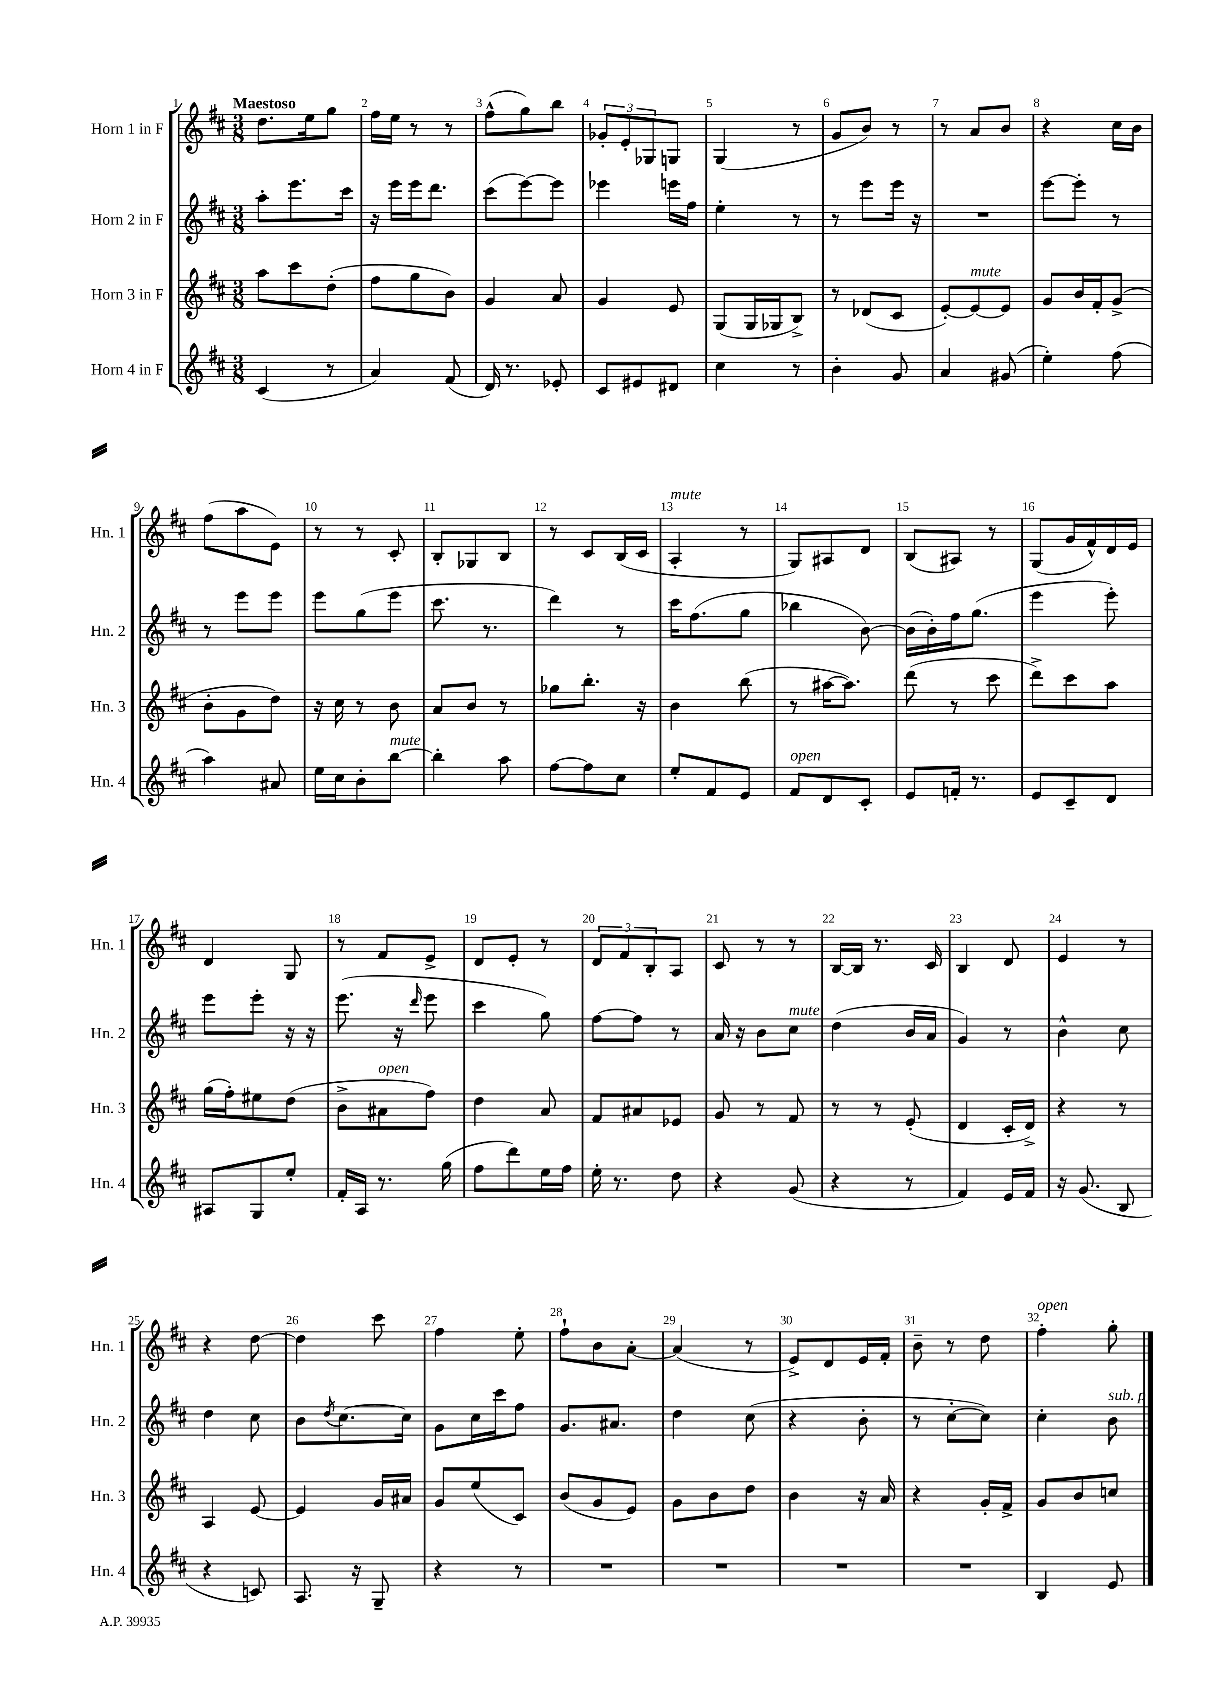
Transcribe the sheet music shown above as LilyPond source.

<<
\new StaffGroup <<
\new Staff = "s0" \with { instrumentName = "Horn 1 in F" shortInstrumentName = "Hn. 1" } {
    \clef treble \key d \major \numericTimeSignature \time 3/8 \tempo "Maestoso"
    d''8. e''16 g''8 |
    fis''16 e''16 r8 r8 |
    fis''8-^( g''8) b''8 |
    \tuplet 3/2 { ges'8-. e'8-. ges8 } g8 |
    g4( r8 |
    g'8 b'8) r8 |
    r8 a'8 b'8 |
    r4 cis''16 b'16 |
    fis''8( a''8 e'8) |
    r8 r8 cis'8-. |
    b8-. ges8 b8 |
    r8 cis'8 b16( cis'16 |
    a4-.^\markup { \italic "mute" } r8 |
    g8) ais8 d'8 |
    b8( ais8) r8 |
    g8( g'16 fis'16-^) d'16 e'16 |
    d'4 g8 |
    r8 fis'8 e'8-> |
    d'8 e'8-. r8 |
    \tuplet 3/2 { d'8 fis'8 b8-. } a8 |
    cis'8 r8 r8 |
    b16~ b16 r8. cis'16 |
    b4 d'8 |
    e'4 r8 |
    r4 d''8~ |
    d''4 cis'''8 |
    fis''4 e''8-. |
    fis''8-! b'8 a'8~-. |
    a'4( r8 |
    e'8->) d'8 e'16 fis'16-. |
    b'8-- r8 d''8 |
    fis''4-.^\markup { \italic "open" } g''8-. \bar "|." |
}
\new Staff = "s1" \with { instrumentName = "Horn 2 in F" shortInstrumentName = "Hn. 2" } {
    \clef treble \key d \major \numericTimeSignature \time 3/8
    a''8-. e'''8. cis'''16 |
    r16 e'''16 e'''16 d'''8. |
    cis'''8( e'''8~) e'''8 |
    ees'''4 e'''16 fis''16 |
    e''4-. r8 |
    r8 e'''8 e'''16 r16 |
    R4. |
    e'''8~ e'''8-. r8 |
    r8 e'''8 e'''8 |
    e'''8 g''8( e'''8 |
    cis'''8. r8. |
    d'''4) r8 |
    cis'''16 fis''8.( g''8 |
    bes''4 b'8~) |
    b'16( b'16-.) fis''16 g''8.( |
    e'''4 e'''8-.) |
    e'''8 e'''8-. r16 r16 |
    e'''8.( r16 \grace { d'''16 } e'''8 |
    cis'''4 g''8) |
    fis''8~ fis''8 r8 |
    a'16 r16 b'8 cis''8^\markup { \italic "mute" } |
    d''4( b'16 a'16 |
    g'4) r8 |
    b'4-^ cis''8 |
    d''4 cis''8 |
    b'8 \acciaccatura { d''8 } cis''8.~ cis''16 |
    g'8 cis''16 cis'''16 fis''8 |
    g'8. ais'8. |
    d''4 cis''8( |
    r4 b'8-. |
    r8 cis''8~-. cis''8) |
    cis''4-. b'8^\markup { \italic "sub. p" } \bar "|." |
}
\new Staff = "s2" \with { instrumentName = "Horn 3 in F" shortInstrumentName = "Hn. 3" } {
    \clef treble \key d \major \numericTimeSignature \time 3/8
    a''8 cis'''8 d''8-.( |
    fis''8 g''8 b'8) |
    g'4 a'8 |
    g'4 e'8 |
    g8( g16 ges16 b8->) |
    r8 des'8( cis'8 |
    e'8~-.) e'8~^\markup { \italic "mute" } e'8 |
    g'8 b'16 fis'16-. g'8->( |
    b'8-. g'8 d''8) |
    r16 cis''16 r8 b'8 |
    a'8 b'8 r8 |
    ges''8 b''8.-. r16 |
    b'4 b''8( |
    r8 ais''16~ ais''8.) |
    d'''8( r8 cis'''8 |
    d'''8->) cis'''8 a''8 |
    g''16( fis''16-.) eis''8 d''8( |
    b'8-> ais'8^\markup { \italic "open" } fis''8) |
    d''4 a'8 |
    fis'8 ais'8 ees'8 |
    g'8 r8 fis'8 |
    r8 r8 e'8-.( |
    d'4 cis'16-. d'16->) |
    r4 r8 |
    a4 e'8~ |
    e'4 g'16 ais'16 |
    g'8 e''8( cis'8) |
    b'8( g'8 e'8) |
    g'8 b'8 d''8 |
    b'4 r16 a'16 |
    r4 g'16-. fis'16-> |
    g'8 b'8 c''8 \bar "|." |
}
\new Staff = "s3" \with { instrumentName = "Horn 4 in F" shortInstrumentName = "Hn. 4" } {
    \clef treble \key d \major \numericTimeSignature \time 3/8
    cis'4( r8 |
    a'4) fis'8( |
    d'16) r8. ees'8-. |
    cis'8 eis'8 dis'8 |
    cis''4 r8 |
    b'4-. g'8 |
    a'4 gis'8( |
    e''4-.) fis''8( |
    a''4) ais'8 |
    e''16 cis''16 b'8-. b''8~^\markup { \italic "mute" } |
    b''4-. a''8 |
    fis''8~ fis''8 cis''8 |
    e''8-. fis'8 e'8 |
    fis'8^\markup { \italic "open" } d'8 cis'8-. |
    e'8 f'16-. r8. |
    e'8 cis'8-- d'8 |
    ais8 g8 e''8-. |
    fis'16-. a16 r8. g''16( |
    fis''8 d'''8) e''16 fis''16 |
    e''16-. r8. d''8 |
    r4 g'8( |
    r4 r8 |
    fis'4) e'16 fis'16 |
    r16 g'8.( b8 |
    r4 c'8) |
    a8. r16 g8-- |
    r4 r8 |
    R4. |
    R4. |
    R4. |
    R4. |
    b4 e'8 \bar "|." |
}
>>
>>
\layout { \context { \Score \override BarNumber.break-visibility = ##(#f #t #t) barNumberVisibility = #all-bar-numbers-visible } }
